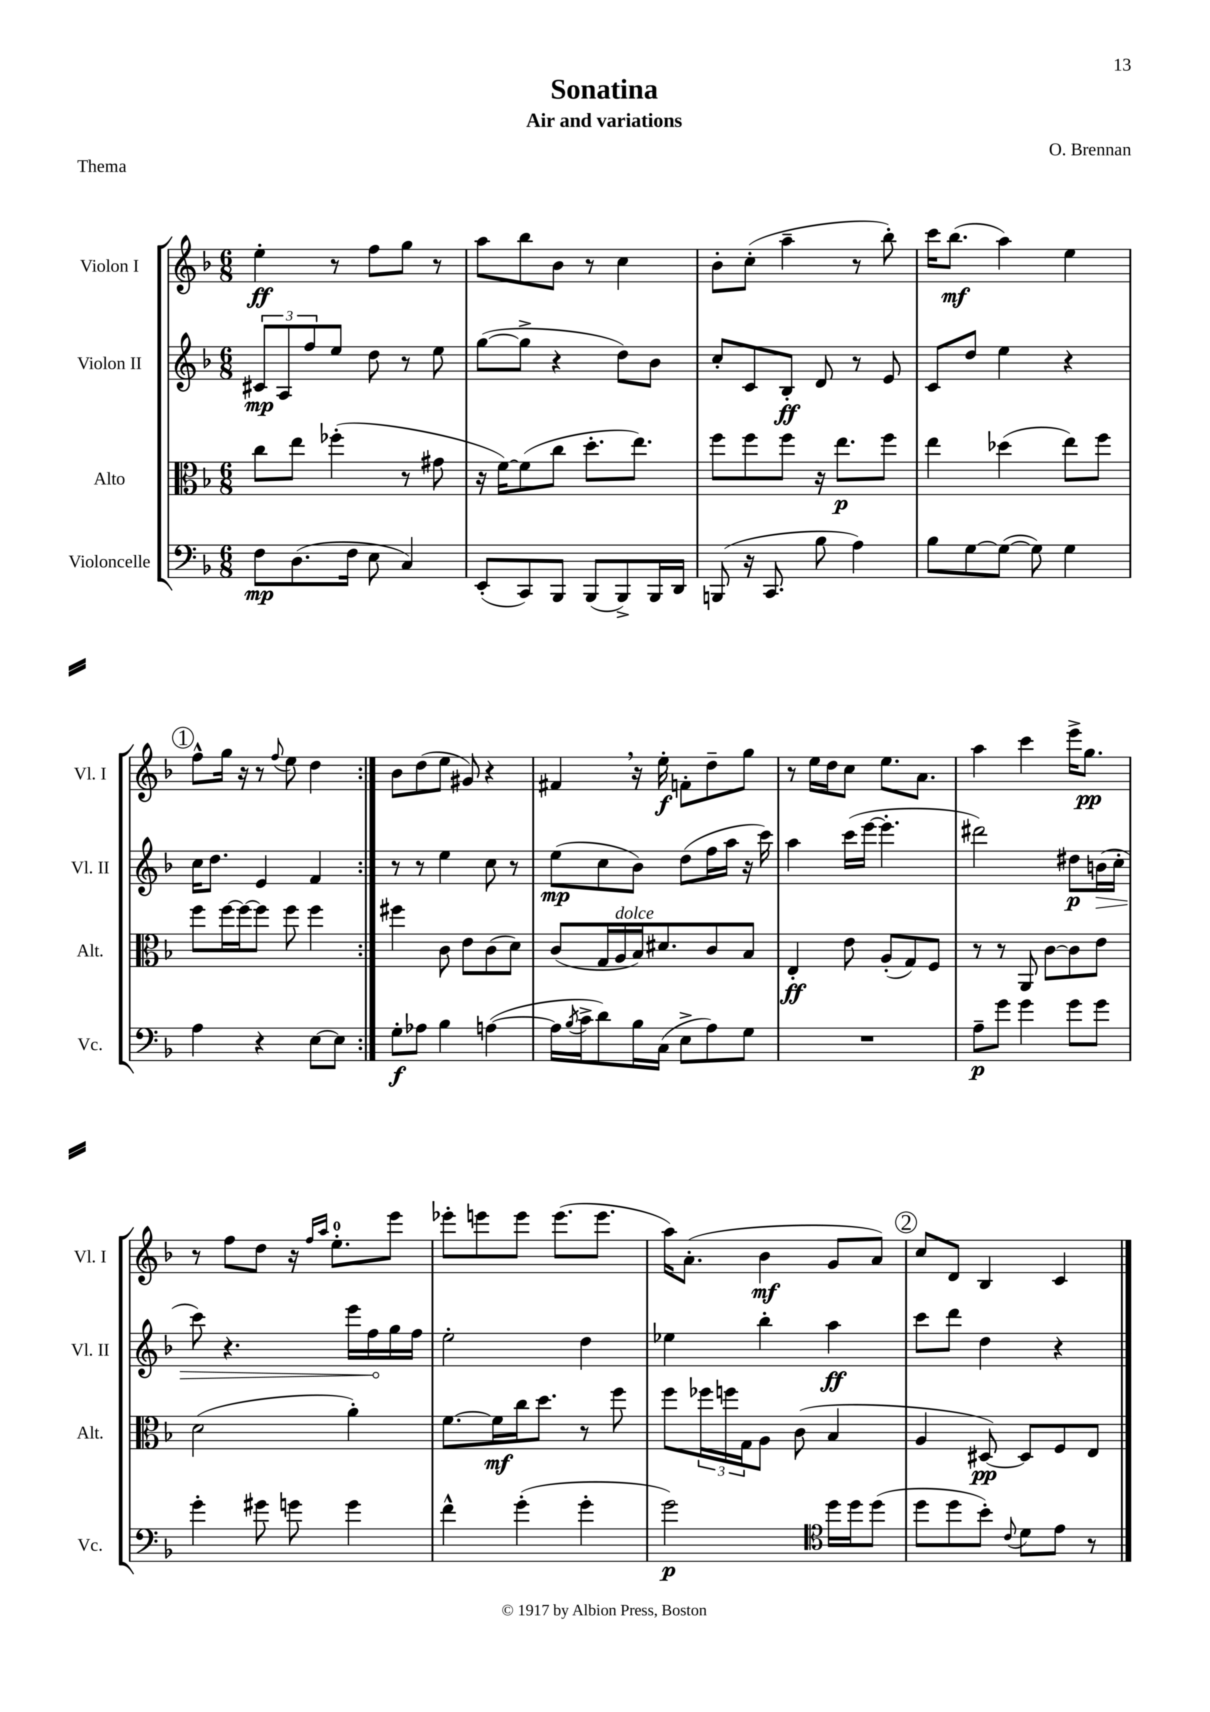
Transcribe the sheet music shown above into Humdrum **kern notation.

**kern	**kern	**kern	**kern
*staff4	*staff3	*staff2	*staff1
*clefF4	*clefC3	*clefG2	*clefG2
*k[b-]	*k[b-]	*k[b-]	*k[b-]
*M6/8	*M6/8	*M6/8	*M6/8
8F	8cc	12c#	4ee'
.	.	12A	.
(8.D	8ee	.	.
.	.	12ff	.
.	(4ff-'	8ee	8r
16F	.	.	.
8E	.	8dd	8ff
4C)	8r	8r	8gg
.	8g#	8ee	8r
=	=	=	=
(8EE'	16r	([8gg	8aa
.	[16f)	.	.
8CC)	(8f]	8gg^]	8bb-
8BBB-	8cc	4r	8b-
(8BBB-	8.dd'	.	8r
8BBB-^)	.	8dd)	4cc
.	8.ee)	.	.
16BBB-	.	8b-	.
16DD	.	.	.
=	=	=	=
(8BBB	8ff	8cc'	8b-'
16r	8ff	8c	(8cc'
8.CC	.	.	.
.	8ff	8B-'	4aa~
8B-	16r	8d	.
.	8.ee	.	.
4A)	.	8r	8r
.	8ff	8e	8bb-')
=	=	=	=
8B-	4ee	8c	16ccc
.	.	.	(8.bb-
[8G	.	8dd	.
(8G_	(4dd-	4ee	4aa)
8G])	.	.	.
4G	8ee)	4r	4ee
.	8ff	.	.
=	=	=	=
4A	8ff	16cc	8ff^^
.	.	8.dd	.
.	[16ff	.	16gg
.	16ff_	.	16r
4r	8ff]	4e	8r
.	.	.	8qqff
.	8ff	.	8ee
[8E	4ff	4f	4dd
8E]	.	.	.
=:|!	=:|!	=:|!	=:|!
8G'	4ff#	8r	8b-
8A-	.	8r	(8dd
4B-	8c	4ee	8ee
.	8e	.	8g#)
([4A	(8c	8cc	4r
.	8d)	8r	.
=	=	=	=
16A]	(8c	(8ee	4f#
8qB-	.	.	.
16c^	.	.	.
8d)	16G	8cc	.
.	16A	.	.
16B-	16B-)	8b-)	16r
(16C	8.d#	.	16ee'
8E^	.	(8dd	8f'
8A)	8c	16ff	8dd~
.	.	16aa	.
8G	8B-	16r	8gg
.	.	16ccc)	.
=	=	=	=
2.r	4E'	4aa	8r
.	.	.	16ee
.	.	.	16dd
.	8e	(16ccc	8cc
.	.	[16eee	.
.	(8A'	4.eee']	8.ee
.	8G)	.	.
.	.	.	8.a
.	8F	.	.
=	=	=	=
8A~	8r	2ddd#)	4aa
8g	8r	.	.
4g	8AA	.	4ccc
.	[8c	.	.
8g	8c]	8dd#	16eee^
.	.	.	8.gg
8g	8e	(16b	.
.	.	16cc'	.
=	=	=	=
4g'	(2d	8ccc)	8r
.	.	4.r	8ff
8g#	.	.	8dd
8g	.	.	16r
.	.	.	16qqff
.	.	.	16qqaa
.	.	.	8.ee'
4g	4a')	16eee	.
.	.	16ff	.
.	.	16gg	8eee
.	.	16ff	.
=	=	=	=
4f^^	[8.f	2ee'	8eee-'
.	.	.	8eee
.	16f]	.	.
(4g'	16cc	.	8eee
.	8.dd	.	.
.	.	.	(8.eee
4g'	8r	4dd	.
.	.	.	8.eee
.	8ff	.	.
=	=	=	=
2g)	8ff	4ee-	16aa)
.	.	.	(8.a'
.	24ff-	.	.
.	24ff	.	.
.	24G	.	.
.	8A	4bb-'	4b-
.	(8c	.	.
*clefC4	*	*	*
16dd	4B-	4aa	8g
16dd	.	.	.
(8dd	.	.	8a)
=	=	=	=
8dd	4A	8ccc	8cc
8dd	.	8ddd	8d
8b-')	[8D#)	4dd	4B-
8qqc	.	.	.
8d	8D#]	.	.
8e	8F	4r	4c
8r	8E	.	.
==	==	==	==
*-	*-	*-	*-
